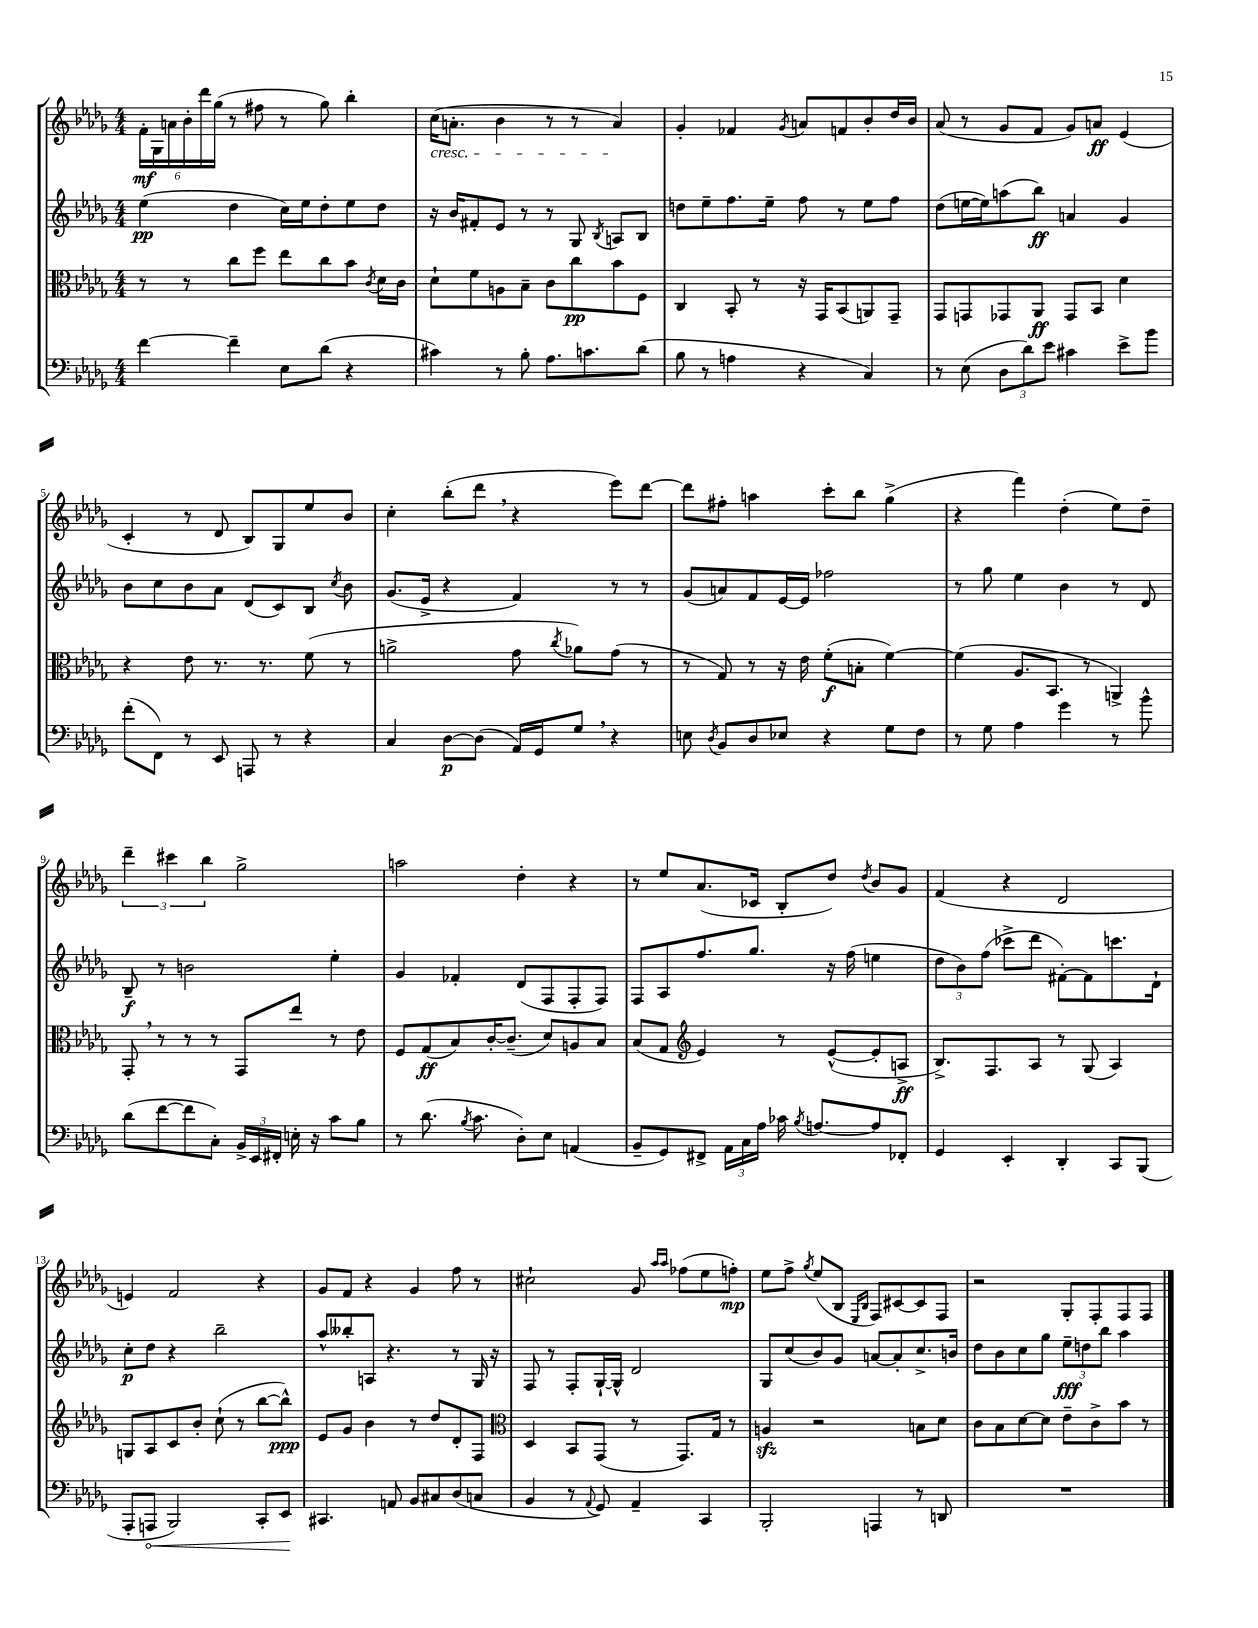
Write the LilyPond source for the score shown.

<<
\new StaffGroup <<
\new Staff = "s0" {
    \clef treble \key des \major \numericTimeSignature \time 4/4
    \autoBeamOff \tuplet 6/4 { f'16[-.\mf ges16 a'16 bes'16-. des'''16 ges''16]( } r8 fis''8 r8 ges''8) bes''4-. |
    c''16[\cresc( a'8.]-. bes'4 r8 r8 a'4\!) |
    ges'4-. fes'4 \acciaccatura { ges'8 } a'8[ f'8 bes'8-. des''16 bes'16] |
    aes'8( r8 ges'8[ f'8] ges'8[) a'8]\ff ees'4( |
    c'4-. r8 des'8 bes8[) ges8 ees''8 bes'8] |
    c''4-. bes''8[-.( des'''8] \breathe r4 ees'''8[) des'''8]~ |
    des'''8[ fis''8]-. a''4 c'''8[-. bes''8] ges''4->( |
    r4 f'''4) des''4-.( ees''8[) des''8]-- |
    \tuplet 3/2 { des'''4-- cis'''4 bes''4 } ges''2-> |
    a''2 des''4-. r4 |
    r8 ees''8[ aes'8.( ces'16] bes8[-. des''8]) \acciaccatura { des''8 } bes'8[ ges'8] |
    f'4( r4 des'2 |
    e'4) f'2 r4 |
    ges'8[ f'8] r4 ges'4 f''8 r8 |
    cis''2-! ges'8 \grace { aes''16[ aes''16] } fes''8[( ees''8 f''8]-.\mp) |
    ees''8[ f''8]-> \acciaccatura { ges''8 } ees''8[( bes8] \grace { ees16[ bes16] } f8[) cis'8~ cis'8 f8] |
    r2 ges8[-. f8-. f8 f8] \bar "|." |
}
\new Staff = "s1" {
    \clef treble \key des \major \numericTimeSignature \time 4/4
    \autoBeamOff ees''4\pp( des''4 c''16[) ees''16 des''8-. ees''8 des''8] |
    r16 bes'16[ fis'8-. ees'8] r8 r8 ges8 \acciaccatura { bes8 } a8[ bes8] |
    d''8[ ees''8-- f''8. ees''16]-- f''8 r8 ees''8[ f''8] |
    des''8[( e''16~ e''16) a''8( bes''8]\ff) a'4 ges'4 |
    bes'8[ c''8 bes'8 aes'8] des'8[( c'8) bes8] \acciaccatura { c''8 } bes'8 |
    ges'8.[( ees'16]-> r4 f'4) r8 r8 |
    ges'8[( a'8) f'8 ees'16~ ees'16] fes''2 |
    r8 ges''8 ees''4 bes'4 r8 des'8 |
    bes8--\f r8 b'2 ees''4-. |
    ges'4 fes'4-. des'8[( f8 f8-. f8]) |
    f8[ aes8 f''8. ges''8.] r16 f''16( e''4 |
    \tuplet 3/2 { des''8[ bes'8) f''8]( } ces'''8[-> des'''8] fis'8[~-.) fis'8 c'''8. des'16]-! |
    c''8[-.\p des''8] r4 bes''2-- |
    aes''8[-^ beses''8-. a8] r4. r8 ges16 r16 |
    f8 r8 f8[-. ges16~-! ges16]-^ des'2 |
    ges8[ c''8( bes'8) ges'8] a'8[~ a'8-. c''8.-> b'16] |
    des''8[ bes'8 c''8 ges''8] \tuplet 3/2 { ees''8[--\fff d''8 bes''8] } aes''4 \bar "|." |
}
\new Staff = "s2" {
    \clef alto \key des \major \numericTimeSignature \time 4/4
    \autoBeamOff r8 r8 c''8[ f''8] ees''8[ c''8 bes'8] \acciaccatura { c'8 } des'16[ c'16] |
    des'8[-! f'8 a8 bes8]-- c'8[ c''8\pp bes'8 f8] |
    c4 bes,8-. r8 r16 ges,16[ bes,8( a,8) ges,8]-- |
    ges,8[ g,8 ges,8 aes,8]\ff ges,8[ bes,8] des'4 |
    r4 ees'8 r8. r8. f'8( r8 |
    a'2-> ges'8 \acciaccatura { c''8 } aes'8[) ges'8]( r8 |
    r8 ges8) r8 r16 ees'16 f'8[-.\f( b8]-. f'4~) |
    f'4( aes8.[ bes,8.] r8 a,4->) |
    ges,8-. \breathe r8 r8 r8 ges,8[ ees''8] r8 ees'8 |
    f8[ ges8\ff( bes8) c'16~-. c'8.]--( des'8[) a8 bes8] |
    bes8[( ges8] \clef treble ees'4) r8 ees'8[~-^( ees'8-. a8]->\ff |
    bes8.[->) f8. aes8] r8 ges8( aes4) |
    g8[ aes8 c'8 bes'8]-. c''8-!( r8 bes''8[~ bes''8]-^\ppp) |
    ees'8[ ges'8] bes'4 r8 des''8[ des'8-. f8] |
    \clef alto des4 bes,8[ ges,8]( r8 ges,8.[) ges16] r8 |
    a4\sfz r2 b8[ des'8] |
    c'8[ bes8 des'8~ des'8] ees'8[-- c'8-> bes'8] r8 \bar "|." |
}
\new Staff = "s3" {
    \clef bass \key des \major \numericTimeSignature \time 4/4
    \autoBeamOff f'4~ f'4-- ees8[ des'8]( r4 |
    cis'4) r8 bes8-. aes8.[ c'8. des'8]( |
    bes8 r8 a4 r4 c4) |
    r8 ees8( \tuplet 3/2 { des8[ des'8) ees'8] } cis'4 ees'8[-> bes'8] |
    f'8[-.( f,8]) r8 ees,8 a,,8 r8 r4 |
    c4 des8[~\p des8]( aes,16[) ges,16 ges8] \breathe r4 |
    e8 \acciaccatura { des8 } bes,8[ des8 ees8] r4 ges8[ f8] |
    r8 ges8 aes4 ges'4 r8 bes'8-^ |
    des'8[( f'8~ f'8 c8]-.) \tuplet 3/2 { bes,16[-> ees,16 fis,16]-. } e16-. r16 c'8[ bes8] |
    r8 des'8.( \acciaccatura { bes8 } c'8. des8[-.) ees8] a,4( |
    bes,8[-- ges,8) fis,8]-> \tuplet 3/2 { aes,16[ c16 aes16] } ces'16 \acciaccatura { bes8 } a8.[~ a8 fes,8]-. |
    ges,4 ees,4-. des,4-. c,8[ bes,,8]( |
    aes,,8[-. \once \override Hairpin.circled-tip = ##t a,,8]\< bes,,2) c,8[-. ees,8]\! |
    cis,4. a,8 bes,8[ cis8 des8( c8] |
    bes,4 r8 \appoggiatura { aes,8 } ges,8) aes,4-- c,4 |
    bes,,2-. a,,4 r8 d,8 |
    R1 \bar "|." |
}
>>
>>
